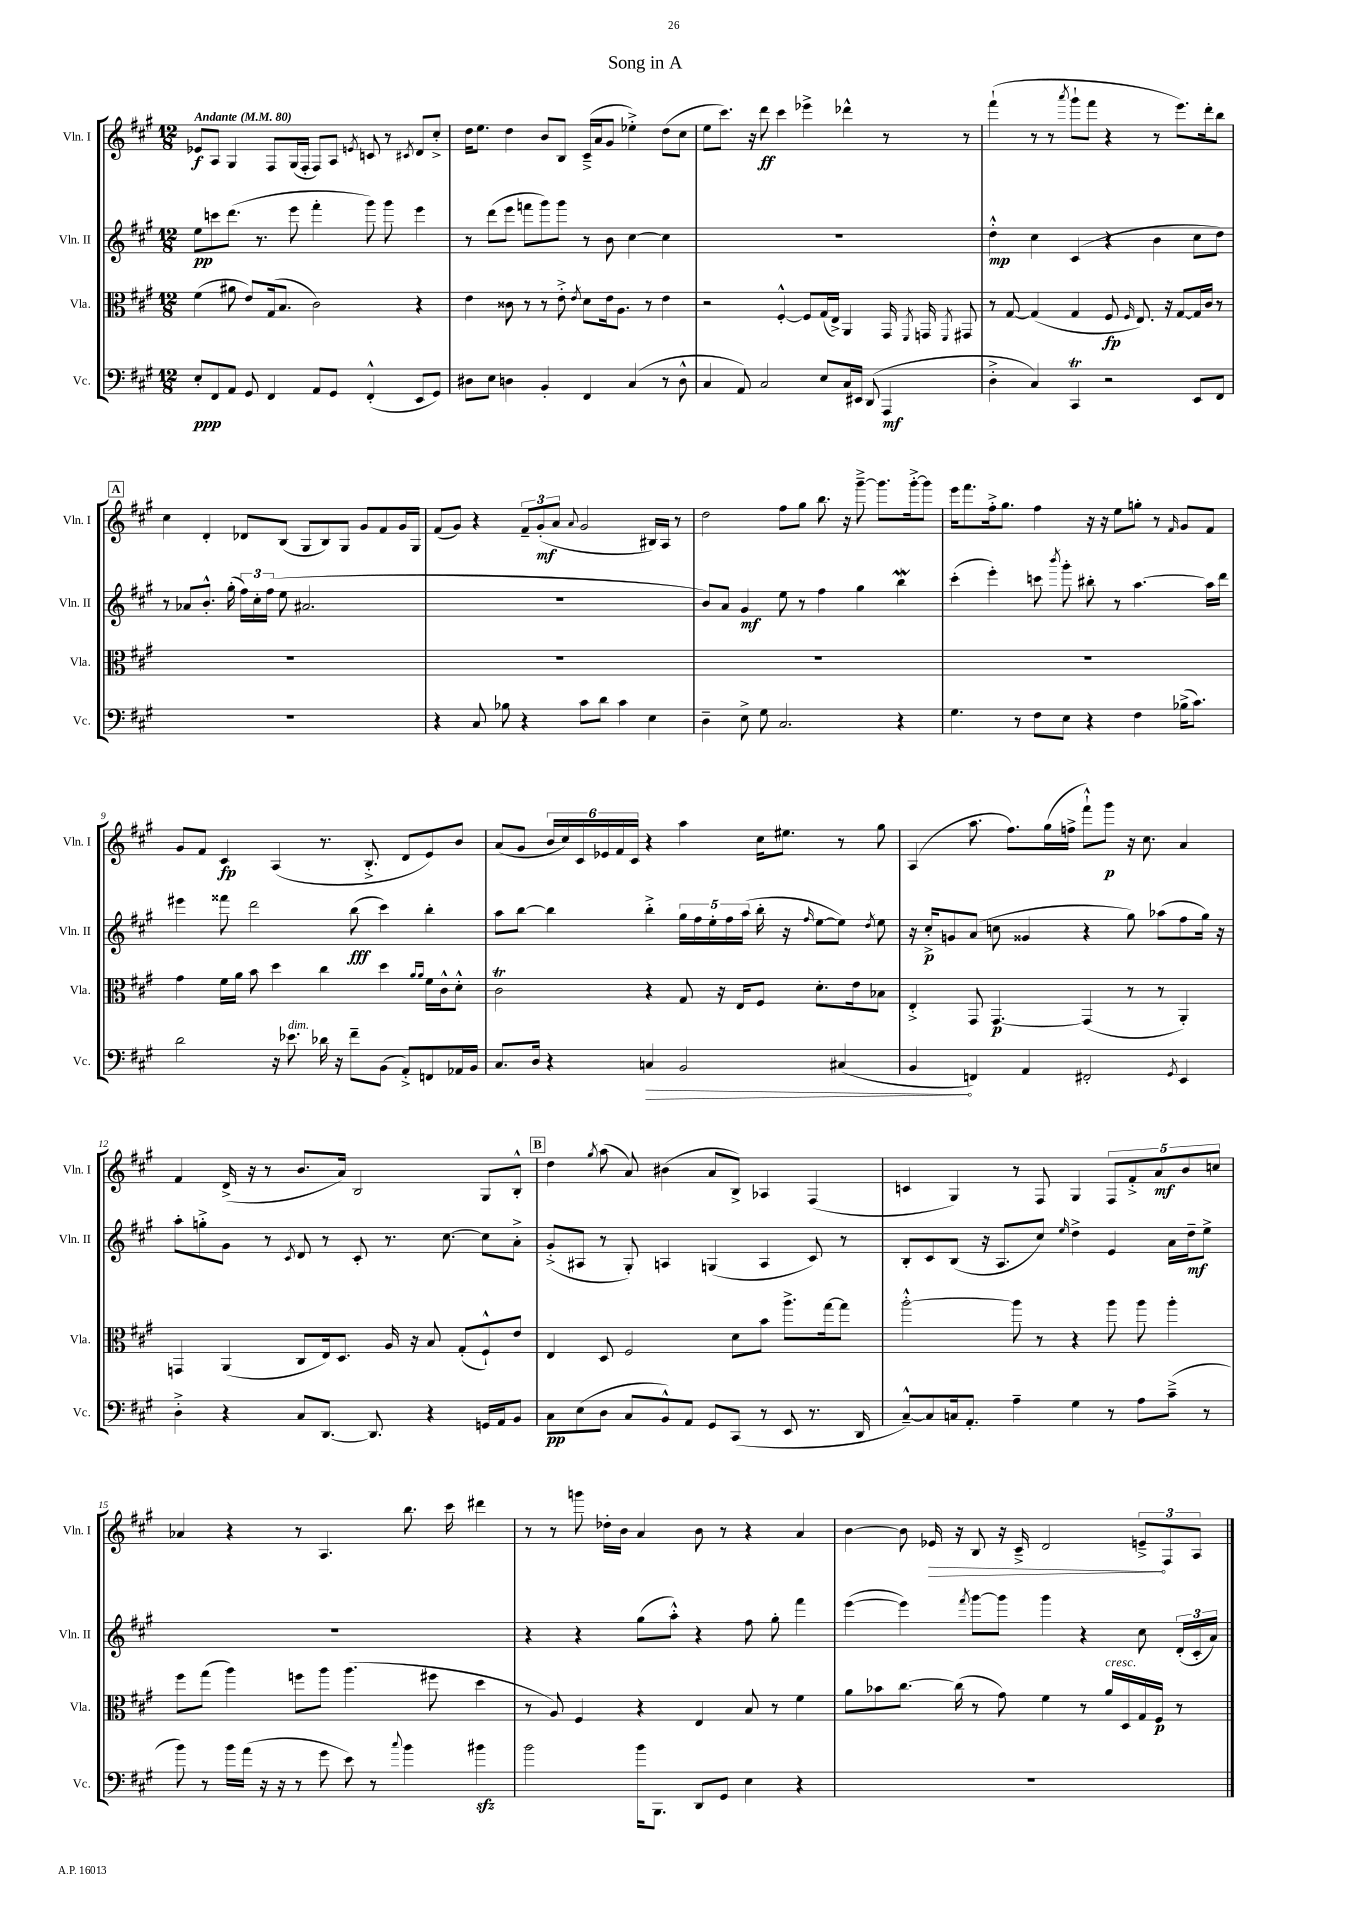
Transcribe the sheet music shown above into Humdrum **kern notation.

**kern	**kern	**kern	**kern
*staff4	*staff3	*staff2	*staff1
*clefF4	*clefC3	*clefG2	*clefG2
*k[f#c#g#]	*k[f#c#g#]	*k[f#c#g#]	*k[f#c#g#]
*M12/8	*M12/8	*M12/8	*M12/8
*MM80	*MM80	*MM80	*MM80
8E'	(4f#	8ee	8e-
8FF#	.	8ccc	8A
8AA	8a#	(8.ddd	4G#
8GG#	8e)	.	.
.	.	8.r	.
4FF#	(16G#	.	8F#
.	8.B	.	.
.	.	8eee	(16G#
.	.	.	16F#'
8AA	2c#)	4fff#'	8F#)
8GG#	.	.	8A
.	.	.	8qe
(4FF#'^^	.	8ggg#)	8c
.	.	8ggg#	8r
.	.	.	8qc#
8EE	4r	4eee	8d
8GG#)	.	.	8cc#'^
=	=	=	=
8D#	4e	8r	16dd
.	.	.	8.ee
8E	.	(8ddd	.
4D	8c##	8eee	4dd
.	8r	8fff	.
4BB'	8r	8ggg#)	8b
.	8e'^	8ggg#	8B
.	8qe	.	.
4FF#	8d	8r	(16c#~^
.	.	.	16a
.	16e	8b	8g#
.	8.A	.	.
(4C#	.	[4cc#	4ee-'^)
.	8r	.	.
8r	4e	4cc#]	(8dd
8D^^	.	.	8cc#
=	=	=	=
4C#	2r	1.r	8ee
.	.	.	8.ccc#)
8AA)	.	.	.
.	.	.	16r
2C#	.	.	8ddd
.	[4F#'^^	.	4ccc#
.	8F#]	.	4eee-^
8E	(16G#	.	.
.	16E^)	.	.
16C#	4AA	.	4ddd-^^
16EE#	.	.	.
(8DD	.	.	.
4AAA	16GG#	.	8r
.	8qFF#	.	.
.	16GG	.	.
.	8qFF#	.	.
.	8GG#	.	8r
=	=	=	=
4D'^	8r	4dd'^^	(4fff#`
.	[8G#	.	.
4C#)	(4G#]	4cc#	8r
.	.	.	8r
.	.	.	8qaaa
4CC#	4G#	(4c#	8ggg#`
.	.	.	8fff#
2r	8F#	4r	4r
.	16qqF#	.	.
.	8.E)	.	.
.	.	4b	8r
.	16r	.	.
.	[8G#	.	8.eee)
8EE	16G#]	8cc#	.
.	16c#	.	16ddd'
8FF#	8r	8dd)	8bb
=	=	=	=
1.r	1.r	8r	4cc#
.	.	8a-	.
.	.	8.b'^^	4d'
.	.	(16gg#'	.
.	.	24ff#)	8d-
.	.	24cc#'	.
.	.	(24ff#	.
.	.	8ee	(8B
.	.	2.a#	8G#
.	.	.	8B)
.	.	.	8G#
.	.	.	8g#
.	.	.	8f#
.	.	.	16g#
.	.	.	16G#
=	=	=	=
4r	1.r	1.r	(8f#
.	.	.	8g#)
8C#	.	.	4r
8B-	.	.	.
4r	.	.	12f#~
.	.	.	(12g#'
.	.	.	12a
.	.	.	8qqa
8c#	.	.	2g#
8d	.	.	.
4c#	.	.	.
4E	.	.	16B#)
.	.	.	16A
.	.	.	8r
=	=	=	=
4D~	1.r	8b)	2dd
.	.	8a	.
8E^	.	4g#	.
8G#	.	.	.
2.C#	.	8ee	8ff#
.	.	8r	8gg#
.	.	4ff#	8.bb
.	.	.	16r
.	.	4gg#	[8ggg#~^
.	.	.	8.ggg#]
4r	.	4bb	.
.	.	.	[16ggg#'^
.	.	.	8ggg#]
=	=	=	=
4.G#	1.r	(4ccc#'	16eee
.	.	.	8.fff#
.	.	4eee')	16ff#'^
.	.	.	8.gg#
8r	.	.	.
8F#	.	8ccc	4ff#
.	.	8qbbb	.
8E	.	8ggg#'	.
4r	.	8bb#'	16r
.	.	.	16r
.	.	8r	8ee
4F#	.	[4.aa	8gg'
.	.	.	8r
.	.	.	16qqf#
(16B-^	.	.	8g#
8.c#)	.	.	.
.	.	16aa]	8f#
.	.	16ddd	.
=	=	=	=
2d	4g#	4eee#	8g#
.	.	.	8f#
.	16f#	8fff##	4c#
.	16a	.	.
.	8b	2ddd	.
16r	4dd	.	(4A
8.e-	.	.	.
16d-	4cc#	.	8.r
16r	.	.	.
8f#~	.	(8bb	.
.	.	.	8.B'^
(8BB	4dd	4ccc#)	.
8AA'^)	.	.	8d
.	16qqa	.	.
.	16qqa	.	.
8FF	16f#	4bb'	8e)
.	16c#^^	.	.
16AA-	8d'^^	.	8b
16BB	.	.	.
=	=	=	=
8.C#	2c#	8aa	(8a
.	.	[8bb	8g#
16D	.	.	.
4r	.	4bb]	24b
.	.	.	24cc#)
.	.	.	24c#
.	.	.	24e-
.	.	.	24f#
.	.	.	24c#
4C	4r	4bb'^	4r
2BB	8G#	20gg#	4aa
.	.	20ff#	.
.	.	20ee'	.
.	16r	.	.
.	.	20ff#	.
.	16E	.	.
.	.	(20aa	.
.	8F#	16bb'	16cc#
.	.	16r	8.ee#
.	.	16qqff#	.
.	8.d'	[8ee	.
(4C#	.	8ee])	8r
.	16e	.	.
.	.	8qdd	.
.	8B-	8ee	8gg#
=	=	=	=
4BB	4E'^	16r	(4A
.	.	16cc#'^	.
.	.	8g	.
4FF)	8GG#	(8a	8.aa
.	[4.GG#	8cc	.
.	.	.	8.ff#)
4AA	.	4g##	.
.	.	.	(16gg#
.	.	.	16ff^
2FF#'	(4GG#]	4r	8fff#`^^)
.	.	.	8ggg#
.	8r	8gg#)	16r
.	.	.	8.cc#
.	8r	(8aa-	.
8qGG#	.	.	.
4EE	4AA')	8ff#	4a
.	.	16gg#)	.
.	.	16r	.
=	=	=	=
4D'^	4GG	8aa'	4f#
.	.	8gg'^	.
4r	(4AA	8g#	(16d^
.	.	.	16r
.	.	8r	8r
.	.	8qc#	.
8C#	8C#	8d	8.b
[8.DD	16E)	8r	.
.	8.D	.	16a)
.	.	8c#'	2B
8.DD]	.	.	.
.	16A	8.r	.
.	16r	.	.
4r	8B	.	.
.	.	[8.cc#	.
.	(8G#'	.	.
16GG	8F#`^^)	8cc#]	8G#
16AA	.	.	.
8BB	8e	8a'^	8B'^^
=	=	=	=
8C#	4E	(8g#'^	4dd
(8E	.	8A#	.
.	.	.	8qgg#
8D	8D	8r	(8aa
8C#	2F#	8G#')	8a)
8BB^^)	.	4A	(4b#
8AA	.	.	.
8GG#	.	(4G	8a
(8CC#	8d	.	8B^)
8r	8b	4A	4A-
8EE	8.aa^	.	.
8.r	.	8c#)	(4F#
.	[16gg#	.	.
.	8gg#]	8r	.
16DD	.	.	.
=	=	=	=
[8C#~^^)	[2aa'^^	8B'	4c
8C#]	.	8c#	.
16C	.	(8B	4G#)
8.AA'	.	.	.
.	.	16r	.
.	.	8.A	.
4A~	8aa]	.	8r
.	8r	8cc#)	8F#
.	.	16qqee	.
4G#	4r	4dd^	4G#
8r	8aa	4e	10F#
.	.	.	10f#'^
8A	8aa	.	.
.	.	.	10a
(8c#~^	4aa'	16a	.
.	.	.	10b
.	.	16dd~	.
8r	.	8ee^	.
.	.	.	10cc
=	=	=	=
8b)	8ff#	1.r	4a-
8r	(8gg#	.	.
16b	4aa)	.	4r
(16a	.	.	.
16r	.	.	.
16r	.	.	.
8r	8ff	.	8r
8g#	8aa	.	4.A
8e)	(4.aa	.	.
8r	.	.	.
8qqcc#	.	.	.
4b	.	.	8.bb
.	8ff#	.	.
.	.	.	16ccc#
4b#	4dd	.	4ddd#
=	=	=	=
2b	8r	4r	8r
.	8A)	.	8r
.	4F#	4r	8ggg
.	.	.	16dd-'
.	.	.	16b
16b	4r	(8gg#	4a
8.BBB	.	.	.
.	.	8aa'^^)	.
8DD	4E	4r	8b
8GG#	.	.	8r
4E	8B	8ff#	4r
.	8r	8gg#'	.
4r	4f#	4fff#	4a
=	=	=	=
1.r	8a	([4eee	[4b
.	8b-	.	.
.	[8.cc#	4eee])	8b]
.	.	.	16e-
.	(16cc#]	.	16r
.	.	8qfff#	.
.	8r	[8ggg#	8B
.	8g#)	8ggg#]	16r
.	.	.	16c#~^
.	4f#	4ggg#	2d
.	8r	4r	.
.	16a	.	.
.	16D	.	.
.	16G#	8cc#	12e~^
.	16F#	.	.
.	.	.	12F#
.	8r	(24d'	.
.	.	24c#'	12A
.	.	24a)	.
==	==	==	==
*-	*-	*-	*-
